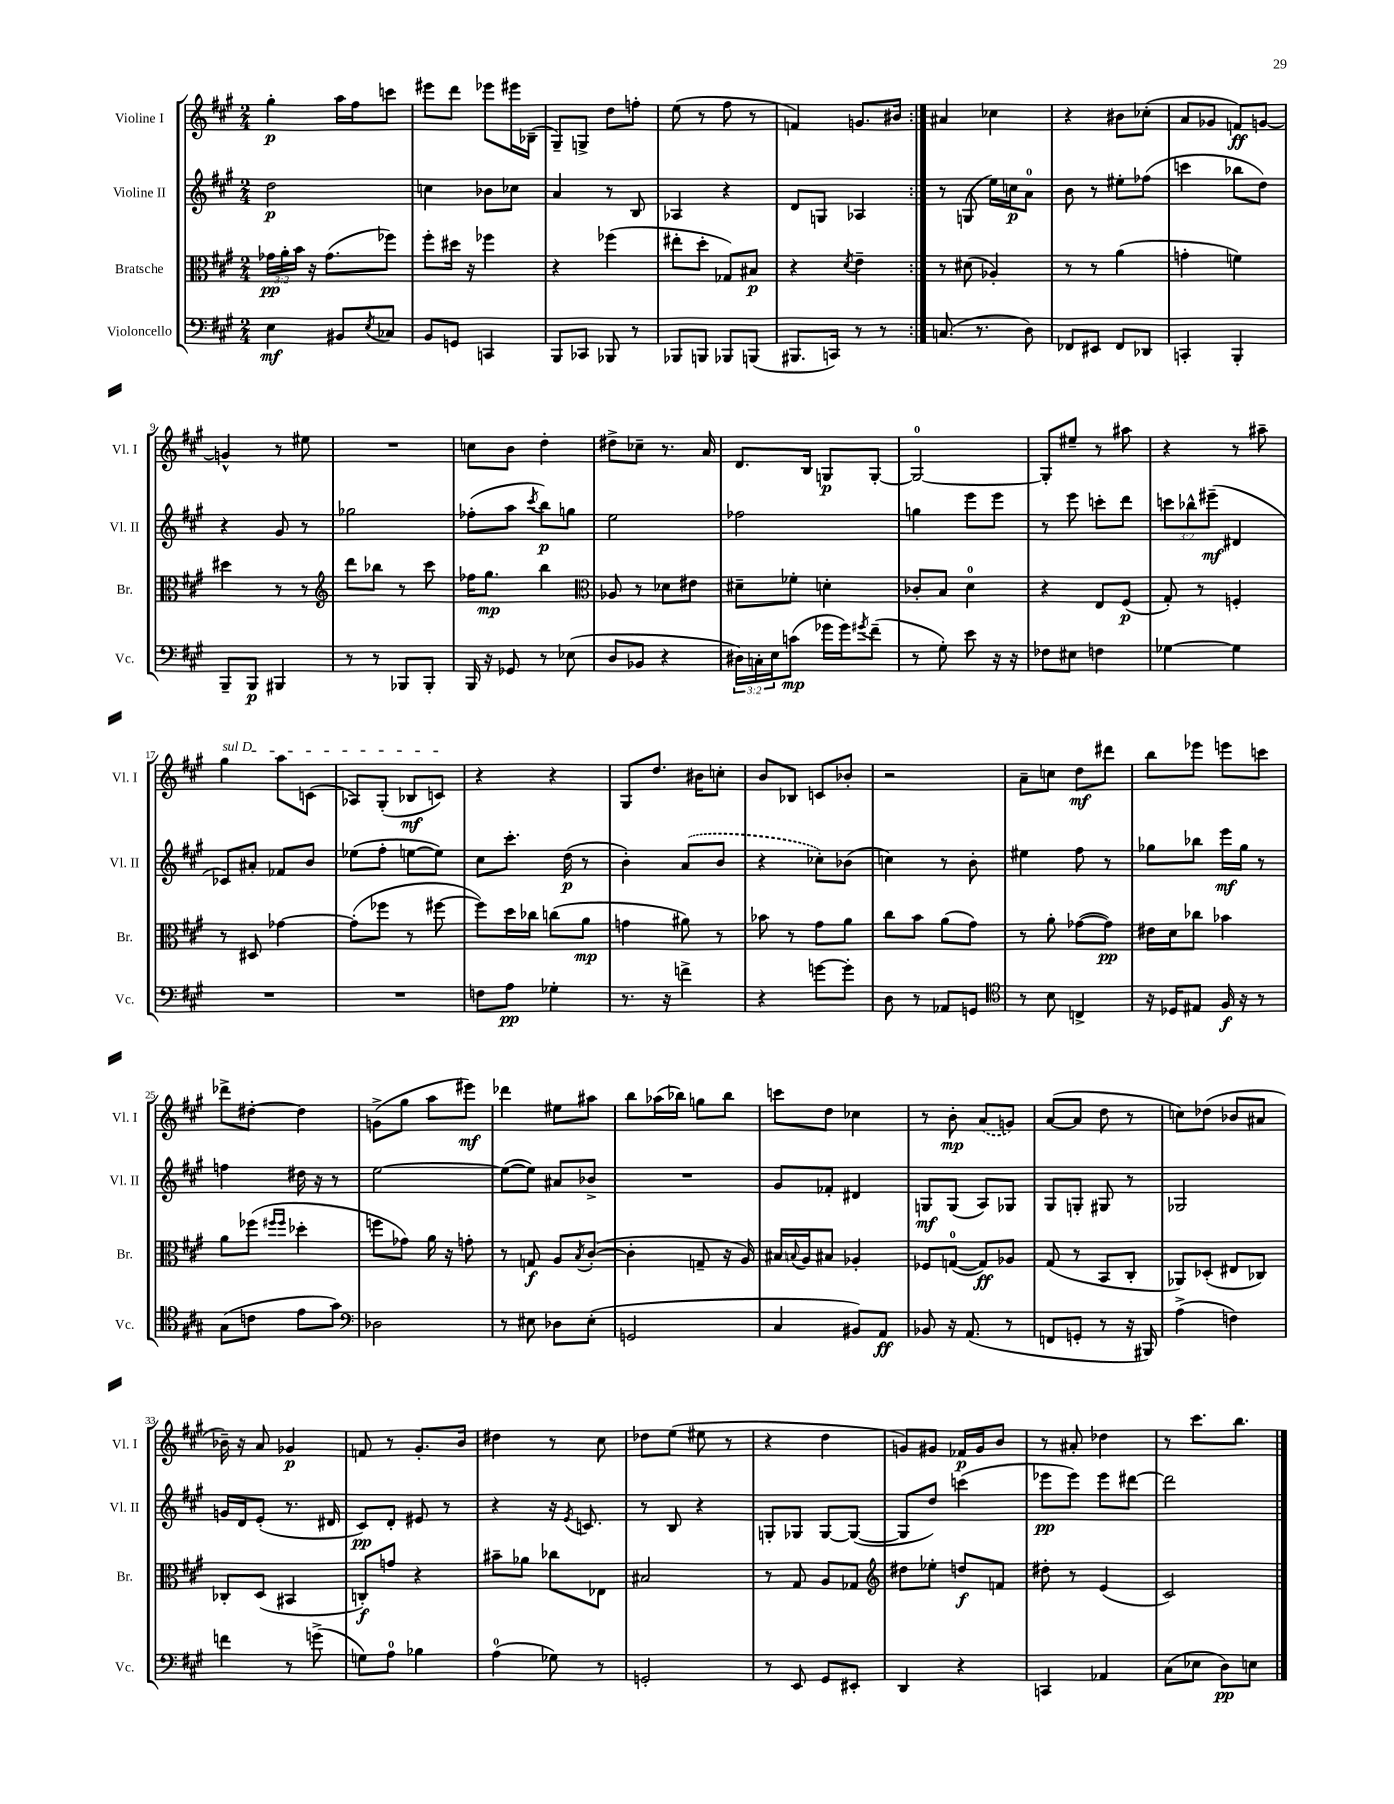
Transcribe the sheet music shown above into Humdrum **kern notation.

**kern	**dynam	**kern	**dynam	**kern	**dynam	**kern	**dynam
*part4	*part4	*part3	*part3	*part2	*part2	*part1	*part1
*staff4	*staff4	*staff3	*staff3	*staff2	*staff2	*staff1	*staff1
*I"Violoncello	*	*I"Bratsche	*	*I"Violine II	*	*I"Violine I	*
*I'Vc.	*	*I'Br.	*	*I'Vl. II	*	*I'Vl. I	*
*clefF4	*	*clefC3	*	*clefG2	*	*clefG2	*
*k[f#c#g#]	*	*k[f#c#g#]	*	*k[f#c#g#]	*	*k[f#c#g#]	*
*M2/4	*	*M2/4	*	*M2/4	*	*M2/4	*
=1	=1	=1	=1	=1	=1	=1	=1
4E\	mf	24g-X\LL	pp	2dd\	p	4gg#'\	p
.	.	24a'\	.	.	.	.	.
.	.	24b\JJ	.	.	.	.	.
.	.	16r	.	.	.	.	.
.	.	(8.g-\L	.	.	.	.	.
8BB#X/L	.	.	.	.	.	16aa\LL	.
.	.	.	.	.	.	16ff#\J	.
8qE/	.	.	.	.	.	.	.
8C-X/J	.	8ff-X\J)	.	.	.	8cccn\J	.
=2	=2	=2	=2	=2	=2	=2	=2
8BB/L	.	8ff#'\L	.	4ccn\	.	8eee#X\L	.
8GGn/J	.	16dd#X\Jk	.	.	.	8ddd\J	.
.	.	16r	.	.	.	.	.
4CCn/	.	4ff-X\	.	8b-X\L	.	8eee-X\L	.
.	.	.	.	8cc-X\J	.	16eee#X\L	.
.	.	.	.	.	.	(16B-X~\JJ	.
=3	=3	=3	=3	=3	=3	=3	=3
8BBB/L	.	4r	.	4a/	.	8G#~/L)	.
8CC-X/J	.	.	.	.	.	8Gn^/J	.
8BBB-X/	.	(4ff-X\	.	8r	.	8dd\L	.
8r	.	.	.	8B/	.	8ffn'\J	.
=4	=4	=4	=4	=4	=4	=4	=4
8BBB-X/L	.	8ee#X'\L	.	4A-X/	.	(8ee\	.
8BBBn/J	.	8dd'\J	.	.	.	8r	.
8BBB-X/L	.	8G-X/L)	.	4r	.	8ff#\	.
(8BBBn/J	.	8B#X/J	p	.	.	8r	.
=5	=5	=5	=5	=5	=5	=5	=5
8.BBB#X/L	.	4r	.	8d/L	.	4fn/)	.
.	.	.	.	8Gn/J	.	.	.
16CCn/Jk)	.	.	.	.	.	.	.
.	.	8qd/	.	.	.	.	.
8r	.	4e~\	.	4A-X/	.	8.gn/L	.
8r	.	.	.	.	.	.	.
.	.	.	.	.	.	16b#X/Jk	.
=6:|!	=6:|!	=6:|!	=6:|!	=6:|!	=6:|!	=6:|!	=6:|!
(8.Cn/	.	8r	.	8r	.	4a#X/	.
.	.	(8d#X\	.	(8Gn/	.	.	.
8.r	.	.	.	.	.	.	.
.	.	4A-X'/)	.	16ee\LL)	.	4cc-X\	.
.	.	.	.	16ccn\J	p	.	.
8D\)	.	.	.	8a\J	.	.	.
=7	=7	=7	=7	=7	=7	=7	=7
8FF-X/L	.	8r	.	8b\	.	4r	.
8EE#X/J	.	8r	.	8r	.	.	.
8FF-/L	.	(4a\	.	8ee#X'\L	.	8b#X\L	.
8DD-X/J	.	.	.	(8ff-X\J	.	(8cc-X'\J	.
=8	=8	=8	=8	=8	=8	=8	=8
4CCn'/	.	4gn'\	.	4cccn\	.	8a/L	.
.	.	.	.	.	.	8g-X/J	.
4BBB'/	.	4fn\)	.	8bb-X\L	.	8fn/L)	ff
.	.	.	.	8dd\J)	.	[8gn/J	.
!!LO:LB:g=z
=9	=9	=9	=9	=9	=9	=9	=9
8BBB~/L	.	4dd#X\	.	4r	.	4gn^^/]	.
8BBB/J	p	.	.	.	.	.	.
4BBB#X/	.	8r	.	8g#/	.	8r	.
.	.	8r	.	8r	.	8ee#X\	.
=10	=10	=10	=10	=10	=10	=10	=10
*	*	*clefG2	*	*	*	*	*
8r	.	8ddd\L	.	2gg-X\	.	2r	.
8r	.	8bb-X\J	.	.	.	.	.
8BBB-X/L	.	8r	.	.	.	.	.
8BBB-'/J	.	8ccc#\	.	.	.	.	.
=11	=11	=11	=11	=11	=11	=11	=11
16BBB/	.	16ff-X\KL	.	(8ff-X'\L	.	8ccn\L	.
16r	.	8.gg#\J	mp	.	.	.	.
8GG-X/	.	.	.	8aa\J	.	8b\J	.
.	.	.	.	8qccc#/	.	.	.
8r	.	4bb\	.	8bb\L)	p	4dd'\	.
(8E-X\	.	.	.	8ggn\J	.	.	.
=12	=12	=12	=12	=12	=12	=12	=12
*	*	*clefC3	*	*	*	*	*
8D/L	.	8A-X/	.	2ee\	.	8dd#X^\L	.
8BB-X/J	.	8r	.	.	.	8cc-X~\J	.
4r	.	8d-X\L	.	.	.	8.r	.
.	.	8e#X\J	.	.	.	.	.
.	.	.	.	.	.	16a/	.
=13	=13	=13	=13	=13	=13	=13	=13
24D#X\LL)	.	8d#X~\L	.	2ff-X\	.	8.d/L	.
24Cn'\	.	.	.	.	.	.	.
24E\J	.	.	.	.	.	.	.
(8cn\J	mp	8f-X'\J	.	.	.	.	.
.	.	.	.	.	.	16B/Jk	.
16g-X\LL	.	4dn'\	.	.	.	8Gn/L	p
16g-\J)	.	.	.	.	.	.	.
8qg#X/	.	.	.	.	.	.	.
(8f#~\J	.	.	.	.	.	[8G'/J	.
=14	=14	=14	=14	=14	=14	=14	=14
8r	.	8c-X'/L	.	4ggn\	.	2G/_	.
8G#'\)	.	8B/J	.	.	.	.	.
8e\	.	4d\	.	8eee\L	.	.	.
16r	.	.	.	8eee\J	.	.	.
16r	.	.	.	.	.	.	.
=15	=15	=15	=15	=15	=15	=15	=15
8F-X\L	.	4r	.	8r	.	8G'/L]	.
8E#X\J	.	.	.	8eee\	.	8ee#X~/J	.
4Fn\	.	8E/L	.	8cccn'\L	.	8r	.
.	.	(8F#/J	p	8ddd\J	.	8aa#X\	.
=16	=16	=16	=16	=16	=16	=16	=16
[4G-X\	.	8G#'/)	.	12cccn\L	.	4r	.
.	.	.	.	12bb-X^^\	.	.	.
.	.	8r	.	.	.	.	.
.	.	.	.	(12eee#X~\J	mf	.	.
4G-\]	.	4Fn'/	.	4d#X/	.	8r	.
.	.	.	.	.	.	8aa#X~\	.
!!LO:LB:g=z
=17	=17	=17	=17	=17	=17	=17	=17
!	!	!	!	!	!	!LO:TX:a:i:t=sul D	!
2r	.	8r	.	8c-X/L)	.	4gg#\	.
.	.	8D#X/	.	8a#X'/J	.	.	.
.	.	[4g-X\	.	8f-X/L	.	8aa\L	.
.	.	.	.	8b/J	.	(8cn\J	.
=18	=18	=18	=18	=18	=18	=18	=18
2r	.	(8g-'\L]	.	(8ee-X\L	.	8A-X/L)	.
.	.	8ff-X\J	.	8ff#'\J	.	(8G#'/J	.
.	.	8r	.	[8een\L	.	8B-X/L	mf
.	.	[8ff#X\	.	8ee\J])	.	8cn/J)	.
=19	=19	=19	=19	=19	=19	=19	=19
8Fn\L	.	8ff#\L])	.	8cc#\L	.	4r	.
8A\J	pp	16dd\L	.	8.ccc#'\J	.	.	.
.	.	16cc-X\JJ	.	.	.	.	.
4G-X'\	.	(8ccn\L	.	.	.	4r	.
.	.	.	.	(16dd\	p	.	.
.	.	8a\J	mp	8r	.	.	.
=20	=20	=20	=20	=20	=20	=20	=20
8.r	.	4gn\	.	4b'\)	.	8G#/L	.
.	.	.	.	.	.	8.dd/J	.
16r	.	.	.	.	.	.	.
4fn^\	.	8a#X\)	.	(8a/L	.	.	.
.	.	.	.	.	.	16b#X\KL	.
.	.	8r	.	8b/J	.	8ccn'\J	.
=21	=21	=21	=21	=21	=21	=21	=21
4r	.	8b-X\	.	4r	.	8b/L	.
.	.	8r	.	.	.	8B-X/J	.
[8gn\L	.	8g#\L	.	8cc-X'\L)	.	8cn/L	.
8g'\J]	.	8a\J	.	(8b-X\J	.	8b-X'/J	.
=22	=22	=22	=22	=22	=22	=22	=22
8D\	.	8cc#\L	.	4ccn\)	.	2r	.
8r	.	8b\J	.	.	.	.	.
8AA-X/L	.	(8a\L	.	8r	.	.	.
8GGn/J	.	8g#\J)	.	8b'\	.	.	.
=23	=23	=23	=23	=23	=23	=23	=23
*clefC4	*	*	*	*	*	*	*
8r	.	8r	.	4ee#X\	.	8a~\L	.
8B\	.	8a'\	.	.	.	8ccn\J	.
4Cn^/	.	([8g-X\L	.	8ff#\	.	8dd\L	mf
.	.	8g-\J])	pp	8r	.	8ddd#X\J	.
=24	=24	=24	=24	=24	=24	=24	=24
16r	.	16e#X\LL	.	8gg-X\L	.	8bb\L	.
16D-X/KL	.	16d\J	.	.	.	.	.
8E#X/J	.	8cc-X\J	.	8bb-X\J	.	8eee-X\J	.
16F#/	f	4b-X\	.	16eee\LL	mf	8eeen\L	.
16r	.	.	.	16gg-\JJ	.	.	.
8r	.	.	.	8r	.	8cccn\J	.
!!LO:LB:g=z
=25	=25	=25	=25	=25	=25	=25	=25
(8G#\L	.	8a\L	.	4ffn\	.	8ddd-X^\L	.
8cn\J	.	(8ff-X\J	.	.	.	[8dd#X'\J	.
.	.	16qqff#X/LL	.	.	.	.	.
.	.	16qqff#/JJ	.	.	.	.	.
8e\L	.	4dd-X'\	.	16dd#X\	.	4dd#\]	.
.	.	.	.	16r	.	.	.
8g#\J)	.	.	.	8r	.	.	.
=26	=26	=26	=26	=26	=26	=26	=26
*clefF4	*	*	*	*	*	*	*
2D-X\	.	8ffn\L	.	[2ee\	.	(8gn^\L	.
.	.	8g-X\J)	.	.	.	8gg#\J	.
.	.	16a\	.	.	.	8aa\L	.
.	.	16r	.	.	.	.	.
.	.	8gn'\	.	.	.	8eee#X\J)	mf
=27	=27	=27	=27	=27	=27	=27	=27
8r	.	8r	.	(8ee\L_	.	4ddd-X\	.
8E#X\	.	8Gn/	f	8ee\J])	.	.	.
8D-X\L	.	8A/L	.	8a#X/L	.	8ee#X\L	.
.	.	8qB/	.	.	.	.	.
(8E#'\J	.	([8c#'/J	.	8b-X^/J	.	8aa#X\J	.
=28	=28	=28	=28	=28	=28	=28	=28
2GGn/	.	4c#'\]	.	2r	.	8bb\L	.
.	.	.	.	.	.	(16aa-X\L	.
.	.	.	.	.	.	16bb-X\JJ)	.
.	.	8Gn~/	.	.	.	8ggn\L	.
.	.	16r	.	.	.	8bb-\J	.
.	.	16A/)	.	.	.	.	.
=29	=29	=29	=29	=29	=29	=29	=29
4C#/	.	16B#X/LL	.	8g#/L	.	8cccn\L	.
.	.	8qqBn/	.	.	.	.	.
.	.	16A/J	.	.	.	.	.
.	.	8B#X/J	.	8f-X'/J	.	8dd\J	.
8BB#X/L)	.	4A-X'/	.	4d#X/	.	4cc-X\	.
8AA/J	ff	.	.	.	.	.	.
=30	=30	=30	=30	=30	=30	=30	=30
8BB-X/	.	8F-X/L	.	8Gn/L	mf	8r	.
16r	.	([8Gn/J	.	(8G/J	.	8b'\	mp
(8.AA/	.	.	.	.	.	.	.
.	.	8G/L])	ff	8A/L)	.	(8a/L	.
8r	.	8A-X/J	.	8G-X/J	.	8gn/J)	.
=31	=31	=31	=31	=31	=31	=31	=31
8FFn/L	.	(8G#/	.	8G#/L	.	([8a/L	.
8GGn'/J	.	8r	.	8Gn'/J	.	8a/J]	.
8r	.	8BB/L	.	8G#X/	.	8dd\	.
16r	.	8C#'/J	.	8r	.	8r	.
16BBB#X/)	.	.	.	.	.	.	.
=32	=32	=32	=32	=32	=32	=32	=32
(4A^\	.	8AA-X/L)	.	2G-X/	.	8ccn\L)	.
.	.	(8D-X'/J	.	.	.	(8dd-X\J	.
4Fn\)	.	8E#X/L	.	.	.	8b-X/L	.
.	.	8C-X/J)	.	.	.	8a#X/J	.
!!LO:LB:g=z
=33	=33	=33	=33	=33	=33	=33	=33
4fn\	.	8C-X'/L	.	16gn/LL	.	16b-X~\)	.
.	.	.	.	16d/J	.	16r	.
.	.	(8D/J	.	(8e'/J	.	8a/	.
8r	.	4BB#X/	.	8.r	.	4g-X/	p
(8gn^\	.	.	.	.	.	.	.
.	.	.	.	16d#X/	.	.	.
=34	=34	=34	=34	=34	=34	=34	=34
8Gn\L)	.	8Cn'/L)	f	8c#/L)	pp	8fn/	.
8A\J	.	8gn/J	.	8d'/J	.	8r	.
4B-X\	.	4r	.	8e#X/	.	8.g#'/L	.
.	.	.	.	8r	.	.	.
.	.	.	.	.	.	16b/Jk	.
=35	=35	=35	=35	=35	=35	=35	=35
(4A\	.	8b#X~\L	.	4r	.	4dd#X\	.
.	.	8a-X\J	.	.	.	.	.
8G-X\)	.	8cc-X\L	.	16r	.	8r	.
.	.	.	.	8qe/	.	.	.
.	.	.	.	8.cn/	.	.	.
8r	.	8E-X\J	.	.	.	8cc#\	.
=36	=36	=36	=36	=36	=36	=36	=36
2GGn'/	.	2B#X/	.	8r	.	8dd-X\L	.
.	.	.	.	8B/	.	(8ee\J	.
.	.	.	.	4r	.	8ee#X\	.
.	.	.	.	.	.	8r	.
=37	=37	=37	=37	=37	=37	=37	=37
8r	.	8r	.	8Gn'/L	.	4r	.
8EE/	.	8G#/	.	8G-X/J	.	.	.
8GG#/L	.	8A/L	.	[8G-/L	.	4dd\	.
8EE#X'/J	.	8G-X/J	.	(8G-/J_	.	.	.
=38	=38	=38	=38	=38	=38	=38	=38
*	*	*clefG2	*	*	*	*	*
4DD/	.	8dd#X\L	.	8G-/L]	.	8gn/L)	.
.	.	8ee-X'\J	.	8dd/J)	.	8g#X/J	.
4r	.	8ddn/L	f	(4cccn\	.	16f-X/LL	p
.	.	.	.	.	.	16g#/J	.
.	.	8fn/J	.	.	.	8b/J	.
=39	=39	=39	=39	=39	=39	=39	=39
4CCn/	.	8dd#X'\	.	8eee-X\L	pp	8r	.
.	.	8r	.	8eee-\J)	.	8a#X'/	.
4AA-X/	.	(4e/	.	8eee-\L	.	4dd-X\	.
.	.	.	.	[8ddd#X\J	.	.	.
=40	=40	=40	=40	=40	=40	=40	=40
(8C#\L	.	2c#/)	.	2ddd#\]	.	8r	.
8E-X\J	.	.	.	.	.	8.ccc#\L	.
8D\L)	pp	.	.	.	.	.	.
.	.	.	.	.	.	8.bb\J	.
8En\J	.	.	.	.	.	.	.
==	==	==	==	==	==	==	==
*-	*-	*-	*-	*-	*-	*-	*-
